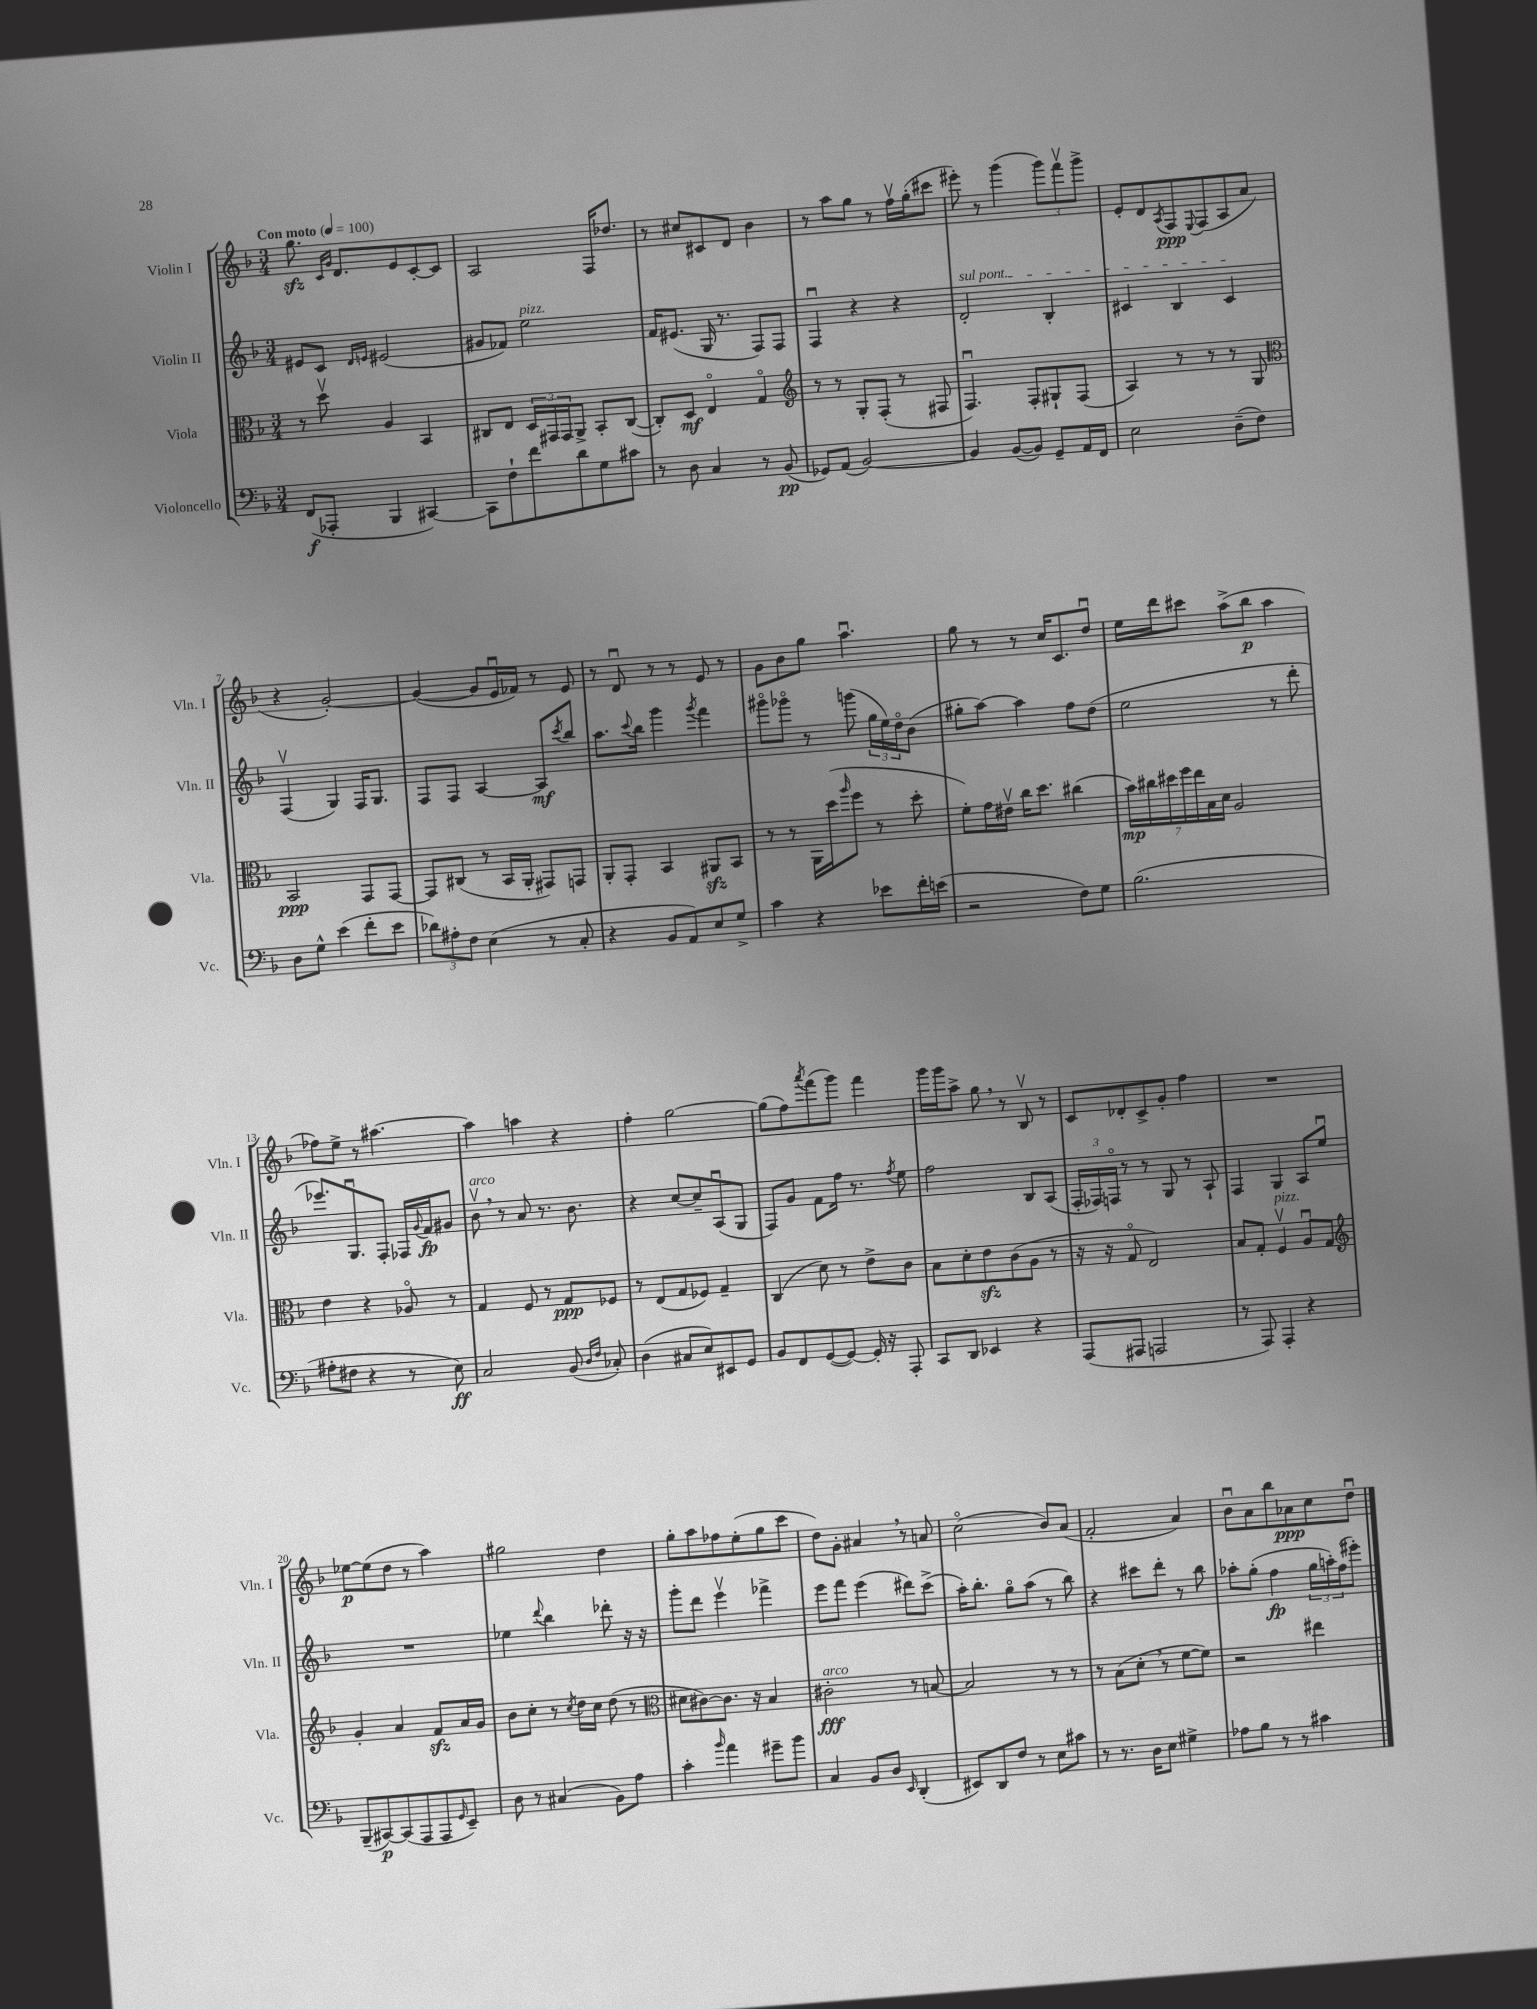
<<
\new StaffGroup <<
\new Staff = "s0" \with { instrumentName = "Violin I" shortInstrumentName = "Vln. I" } {
    \clef treble \key f \major \numericTimeSignature \time 3/4 \tempo "Con moto" 4 = 100
    g''8.\sfz \grace { c'16 g'16 } d'8. e'8 c'8~-. c'8 |
    a2 f16 des''8. |
    r8 cis''8 cis'8 d'8 bes'4 |
    r8 a''8 g''8 r8 f''16\upbow g''16-.( cis'''8 |
    eis'''8-.) r8 g'''4( \tuplet 3/2 { g'''8) f'''8\upbow g'''8-> } |
    e'8-. d'8 \acciaccatura { a8 } f8\ppp \appoggiatura { e8 } f8( a8 a'8 |
    r4 g'2~-.) |
    g'4~( g'8 e'16\downbow fes'16) r8 e'8 |
    r8 d'8\downbow r8 r8 e'8 r8 |
    g'8 bes'8 g''8 a''4.\downbow |
    g''8 r8 r8 c''16 c'8. d''8\downbow |
    e''16 d'''16 cis'''8 a''8->( bes''8\p a''4 |
    fes''8) e''8-> r8 ais''4.~ |
    ais''4 a''4 r4 |
    f''4-. g''2~ |
    g''8( f''8) \acciaccatura { a'''8 } f'''8( g'''8) f'''4 |
    g'''16 g'''16 a''8-> g''8 \breathe r8 bes8\upbow r8 |
    c'8 des'8-. c'8-> g'8-. f''4 |
    R2. |
    ees''8~\p ees''8( d''8 r8 a''4) |
    gis''2 d''4 |
    g''8-. a''8 fes''8 e''8-.( g''8 c'''8 |
    d''8) g'8-. ais'4 \breathe r8 a'8 |
    c''2\flageolet( bes'8) a'8( |
    f'2-. a'4) |
    bes'8\downbow a'8 bes''8 aes'8\ppp c''8 d''8\downbow \bar "|." |
}
\new Staff = "s1" \with { instrumentName = "Violin II" shortInstrumentName = "Vln. II" } {
    \clef treble \key f \major \numericTimeSignature \time 3/4
    eis'8 c'8 \grace { d'16 e'16 } eis'2( |
    gis'8 fes'8) e''2^\markup { \italic "pizz." } |
    f'16 eis'8.( g16 r8. f8) f8 |
    f4\downbow r4 r4 |
    \once \override TextSpanner.bound-details.left.text = \markup { \italic "sul pont." } d'2-.\startTextSpan bes4-. |
    cis'4 bes4 cis'4\stopTextSpan |
    f4\upbow( g4) f16 g8. |
    f8 f8 a4~ a8\mf \acciaccatura { c'''8 } bes''8 |
    a''8. \appoggiatura { c'''8 } bes''16 g'''4 \acciaccatura { g'''8 } f'''4 |
    gis'''8\flageolet ges'''8\flageolet r8 g'''8( \tuplet 3/2 { g''16 e''16) d''16\flageolet } bes'8( |
    gis''8-. a''8~) a''4 f''8 d''8( |
    e''2 r8 d'''8-. |
    ees'''8.) g8.\downbow f8-. fes16 \appoggiatura { g'8 } f'16\fp gis'8 |
    bes'8\upbow^\markup { \italic "arco" } \breathe r8 a'8 r8. bes'8. |
    r4 c''8~ c''8-- a8\downbow( g8 |
    f8) g'8 f'8 f''16 r8. \acciaccatura { f''8 } e''8 |
    f''2 bes8 a8( |
    \tuplet 3/2 { f16-. fes16) f16\flageolet } r8 r8 g8 r8 a8-! |
    f4 g4 a8 e''8\downbow |
    R2. |
    ees''4 \appoggiatura { d'''8 } bes''4 des'''8-. r16 r16 |
    g'''8-. d'''8 e'''4\upbow fes'''4-> |
    e'''8 f'''8 e'''4( dis'''8) c'''8->( |
    a''16-.) bes''8.-. g''8\flageolet a''8( r8 bes''8) |
    r4 cis'''8 d'''8-. r8 bes''8 |
    aes''8-. g''8-.( f''4\fp \tuplet 3/2 { g''16 a''16-.) f''16( } eis'''8-.) \bar "|." |
}
\new Staff = "s2" \with { instrumentName = "Viola" shortInstrumentName = "Vla." } {
    \clef alto \key f \major \numericTimeSignature \time 3/4
    r8 d''8\upbow a4 bes,4 |
    cis8 e8 \tuplet 3/2 { d16 gis,16 gis,16 } a,8-> bes,8-. cis8~( |
    cis8-.) d8\mf e4\flageolet g4\flageolet |
    \clef treble r8 r8 g8-. f8-.( r8 fis8 |
    f4.\downbow) f8-. gis8-! f8( |
    a4) r8 r8 r8 g8 |
    \clef alto bes,2\ppp g,8 g,8~ |
    g,8 cis8( r8 bes,16 a,16-. gis,8) g,8 |
    a,8-. g,8-. bes,4 ais,8\sfz bes,8 |
    r8 r8 a,16 d''16( \grace { a''16 } f''8 r8 d''8-. |
    f'8-.) g'16 eis'16\upbow c''16 d''8. cis''4( |
    \tuplet 7/4 { bes'16\mp) cis''16 dis''16 f''16 e''16 bes16 d'16 } a2 |
    e'4 r4 aes8\flageolet r8 |
    g4 f8 r8 g8\ppp fes8 |
    r8 e8( g8 fes8) g4-- |
    c4( d'8) r8 e'8-> c'8 |
    bes8 d'8-. e'8\sfz c'8( a8 r8 |
    r16 r16 g8\flageolet e2) |
    bes8 g8-. f4\upbow^\markup { \italic "pizz." } a8\downbow g8 |
    \clef treble g'4-. a'4 f'8\sfz a'16 g'16 |
    bes'8 c''8-. r8 \acciaccatura { c''8 } d''16 c''16 d''8( r8 |
    \clef alto dis'8 cis'8~) cis'8. r16 bes4 |
    cis'2-.\fff^\markup { \italic "arco" } r8 b8~ |
    b2 r8 r8 |
    r8 bes8( d'8-. \breathe r8 f'8~ f'8) |
    r2 eis''4 \bar "|." |
}
\new Staff = "s3" \with { instrumentName = "Violoncello" shortInstrumentName = "Vc." } {
    \clef bass \key f \major \numericTimeSignature \time 3/4
    f,8\f( aes,,8-. bes,,4 cis,4~) |
    cis,8 f8-! f'8 d'8 g8 cis'8 |
    r8 d8 c4 r8 bes,8\pp( |
    ges,8) a,8( bes,2~) |
    bes,4 bes,8~( bes,8) g,8-- a,16 f,16 |
    e2 d8--( f8) |
    d8 g8-^ e'4( f'8-. e'8 |
    \tuplet 3/2 { des'8) ais8-. f8 } e4( r8 c8-. |
    r4 bes,8 a,8) e8 g8-> |
    c'4 r4 ees'8 f'16-. e'16( |
    r2 f8) g8 |
    bes2.( |
    ais8-. fis8 r4 r8 e8\ff) |
    c2 bes,8( \grace { d16 f16 } ces8-.) |
    d4( cis8 e8) eis,8 g,8 |
    bes,8 f,8 g,8~( g,8~) g,16-. r16 a,,8-. |
    c,8 d,8 ees,4 r4 |
    a,,8( ais,,8 a,,2 |
    r8 a,,8) a,,4-. r4 |
    bes,,8--( cis,8~\p) cis,8( a,,8 a,,8 \grace { g,16 } e,8--) |
    d8 r8 cis4( bes,8) a8 |
    c'4-. \grace { bes'16 } a'4 gis'8-- bes'8 |
    c4 bes,8 d8 \grace { e,16 } d,4-.( |
    eis,8) d,8 f8 r8 e8 cis'8 |
    r8 r8. d16 e8 gis4-> |
    aes8 bes8 r8 r8 cis'4 \bar "|." |
}
>>
>>
